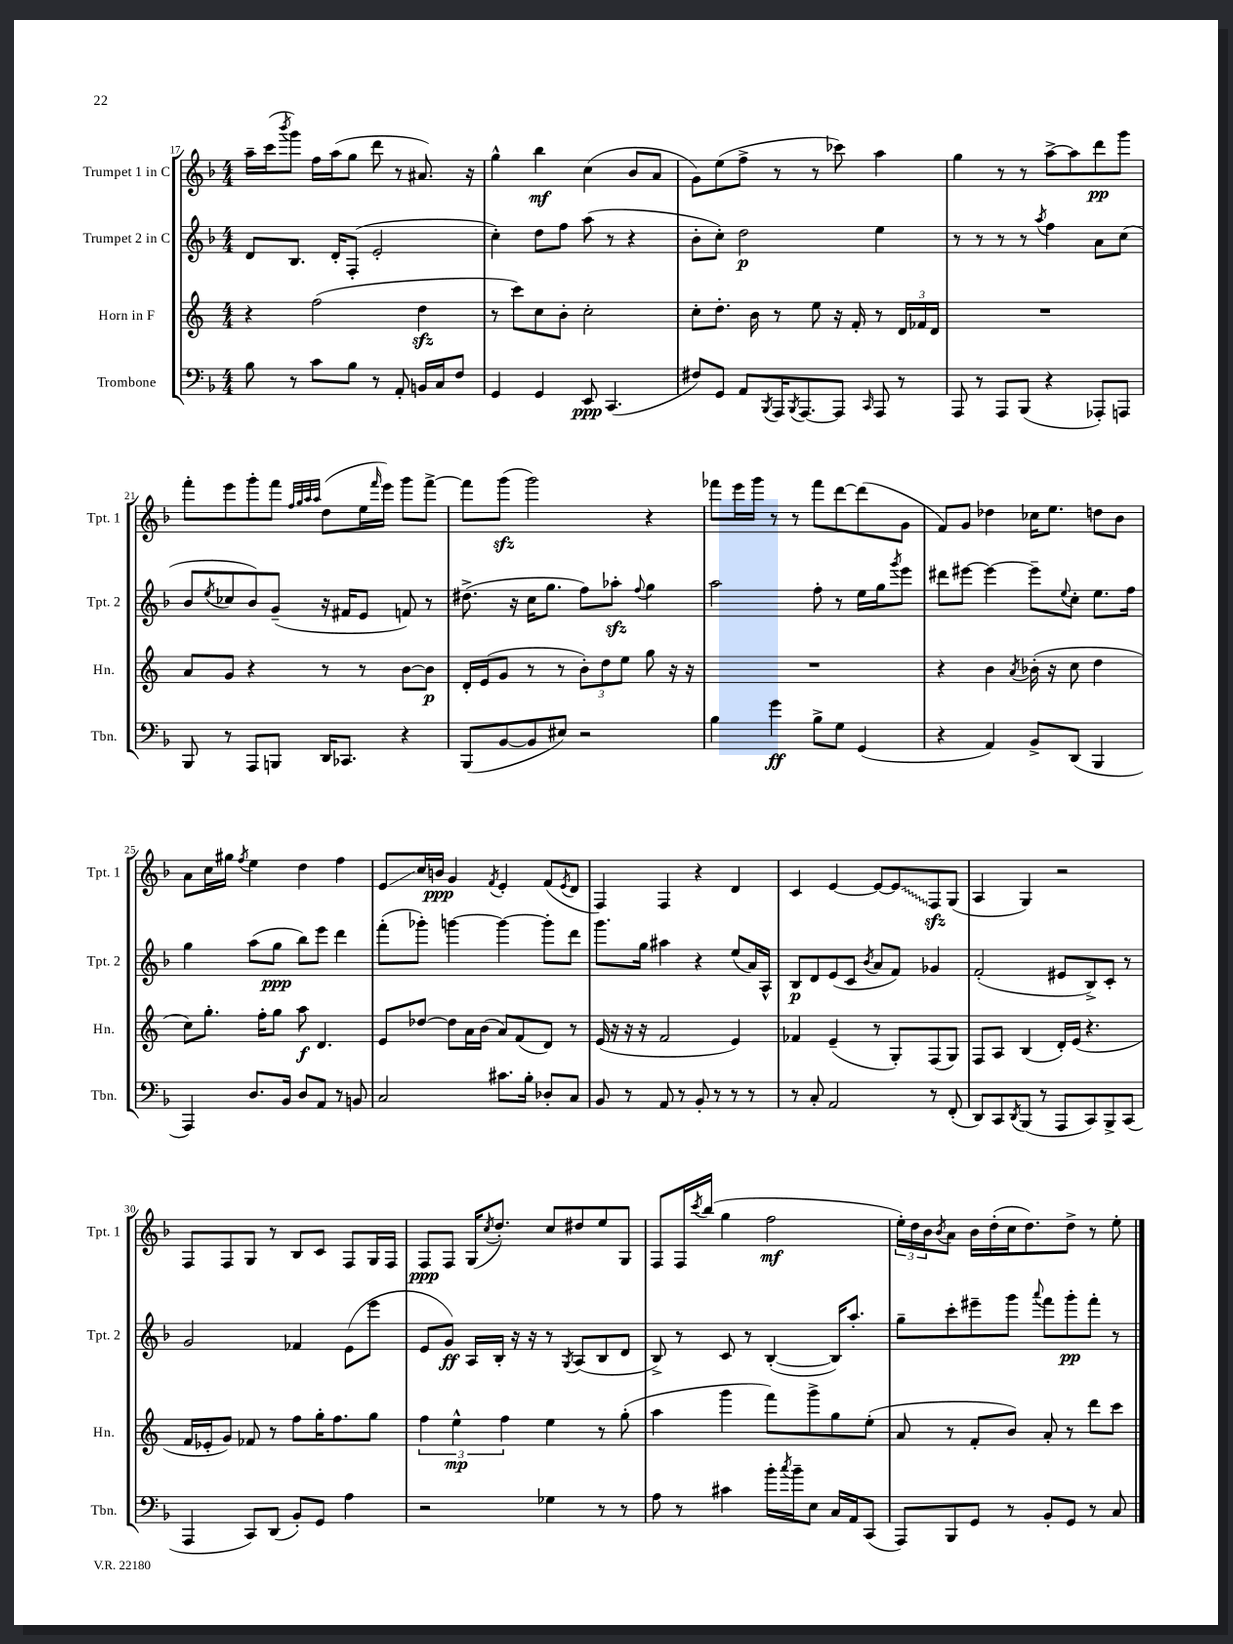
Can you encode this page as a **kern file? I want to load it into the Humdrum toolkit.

**kern	**kern	**kern	**kern
*staff4	*staff3	*staff2	*staff1
*clefF4	*clefG2	*clefG2	*clefG2
*k[b-]	*k[]	*k[b-]	*k[b-]
*M4/4	*M4/4	*M4/4	*M4/4
8B-	4r	8d	16aa~
.	.	.	(16ccc
.	.	.	8qbbb-
8r	.	8.B-	8ggg)
8c	(2ff	.	16ff
.	.	16d'	(16aa
8B-	.	(8F'	8gg
8r	.	2e'	8ddd
8AA'	.	.	8r
16BB	4dd	.	8.a#)
16C	.	.	.
8F	.	.	.
.	.	.	16r
=	=	=	=
4GG	8r	4cc')	4gg^^
.	8ccc)	.	.
4GG	8cc	8dd	4bb-
.	8b'	8ff	.
8EE	2cc'	(8aa	(4cc
(4.CC	.	8r	.
.	.	4r	8b-
.	.	.	8a
=	=	=	=
8F#)	8cc'	8b-'	8g)
8GG	8.dd'	8cc')	(8ee
8AA	.	2dd	8ff^
.	16b	.	.
8qBBB-	.	.	.
16AAA	8r	.	8r
8qBBB-	.	.	.
[8.AAA	.	.	.
.	8ee	.	8r
8AAA]	16r	.	8ccc-)
.	16f'	.	.
16qqCC	.	.	.
8AAA	8r	4ee	4aa
8r	24d	.	.
.	24f-	.	.
.	24d	.	.
=	=	=	=
8AAA	1r	8r	4gg
8r	.	8r	.
8AAA	.	8r	8r
(8BBB-	.	8r	8r
.	.	8qaa	.
4r	.	4ff	[8aa^
.	.	.	8aa]
8AAA-')	.	8a	8ddd
8AAA	.	(8cc	8ggg
=	=	=	=
8BBB-	8a	8b-	8fff'
.	.	8qee	.
8r	8g	8cc-	8eee
8AAA	4r	8b-)	8ggg'
8BBB	.	(8g~	8fff
.	.	.	32qqff
.	.	.	32qqgg
.	.	.	32qqaa
.	.	.	32qqaa
16DD	8r	16r	(8dd
8.CC-	.	16f#	.
.	8r	8e	16ee
.	.	.	16qqfff
.	.	.	16eee)
4r	[8b	8f)	8ggg
.	8b]	8r	[8fff^
=	=	=	=
(8BBB-	16d'	(8.dd#^	8fff]
.	(16e	.	.
[8BB-	8g	.	(8ggg
.	.	16r	.
8BB-]	8r	16cc	2ggg)
.	.	8.gg	.
8E#)	8r	.	.
2r	12b')	8ff)	.
.	12dd	.	.
.	.	8aa-'	.
.	12ee	.	.
.	.	8qqff	.
.	8gg	4gg	4r
.	16r	.	.
.	16r	.	.
=	=	=	=
4B-	1r	2aa	8fff-
.	.	.	16eee
.	.	.	16ggg
4g	.	.	8r
.	.	.	8r
8B-^	.	8ff'	8fff-
8G	.	8r	[8ddd
(4GG	.	16ee	(8ddd]
.	.	16gg	.
.	.	8qggg	.
.	.	8eee	8g
=	=	=	=
4r	4r	8ddd#	8f)
.	.	[8eee#	8g
4AA)	4b	4eee#_	4dd-
.	8qa	.	.
8BB-^	(16b-'	8eee#~]	16cc-
.	16r	.	8.ee
.	.	8qqee	.
(8DD	8cc	8cc'	.
4BBB-	4dd	8.ee	8dd
.	.	.	8b-
.	.	16ff	.
=	=	=	=
4AAA)	8cc)	4gg	8a
.	8.gg'	.	16cc
.	.	.	16gg#
.	.	.	8qff
8.D	.	(8aa	4ee
.	16ff'	.	.
.	8gg	8gg	.
16BB-	.	.	.
8D	8aa	8bb-)	4dd
8AA	4.d	8eee	.
8r	.	4ddd	4ff
8BB	.	.	.
=	=	=	=
2C	8e	(8fff'	8e
.	[8dd-	8ggg-')	16cc
.	.	.	16b
.	8dd-]	[4ggg	4g
.	16a	.	.
.	(16b	.	.
.	.	.	8qf
8.c#	8a)	4ggg_	4e'
.	(8f	.	.
16B-'	.	.	.
8D-'	8d)	8ggg']	(8f
.	.	.	8qe
8C	8r	8ddd	8d
=	=	=	=
8BB-	(16e	8.ggg	4F)
.	16r	.	.
8r	16r	.	.
.	16r	16gg	.
8AA	2f	4aa#	4F
8r	.	.	.
8BB-'	.	4r	4r
8r	.	.	.
8r	4e)	(8ee	4d
8r	.	16a)	.
.	.	16A^^	.
=	=	=	=
8r	4f-	8B-	4c
8C'	.	8d	.
2AA	(4e~	(8e	[4e
.	.	8c	.
.	.	8qb-	.
.	8r	8a	8e_
.	8G')	8f)	8e]
8r	(8F	4g-	8F
(8FF'	8G)	.	(8G
=	=	=	=
8DD)	8F	(2f'	4A
8CC	8A	.	.
8qDD	.	.	.
(8BBB-	(4B	.	4G)
8r	.	.	.
8AAA	16d')	8e#	2r
.	(16e	.	.
8CC)	4.r	8B-^)	.
8BBB-^	.	8c'	.
(8CC	.	8r	.
=	=	=	=
4AAA	16f	2g	8F
.	16e-'	.	.
.	8g)	.	8F
8CC)	8f-	.	8G
(8DD	8r	.	8r
8BB-')	8ff	4f-	8B-
8GG	16gg'	.	8c
.	8.ff	.	.
4A	.	(8e	8F
.	8gg	8eee	16G
.	.	.	16F
=	=	=	=
2r	6ff	8e	8F
.	.	8g)	8F
.	6ee^^	.	.
.	.	16A	(16G
.	.	.	8qcc
.	.	16B-'	8.dd')
.	6ff	.	.
.	.	16r	.
.	.	16r	.
4G-	4ee	8r	8cc
.	.	8qG	.
.	.	(8A	8dd#
8r	8r	8B-	8ee
8r	(8gg'	8d	8G
=	=	=	=
8A	4aa	8B-^)	8F
8r	.	8r	16F
.	.	.	8qccc
.	.	.	(16bb-
4c#	4ggg	8c	4gg
.	.	8r	.
16b-'	8fff)	([4B-'	2ff
8qcc	.	.	.
16b-~	.	.	.
8E	8ggg^	.	.
16C	8gg	16B-])	.
16AA	.	8.aa'	.
(8CC	(8ee'	.	.
=	=	=	=
8AAA)	8a	8gg~	24ee')
.	.	.	24dd
.	.	.	24b-
.	.	.	8qb-
8BBB-	8r	8ccc'	8a
8GG	8f'	8eee#~	16b-
.	.	.	(16dd'
8r	8b)	8ggg	16cc
.	.	.	8.dd)
.	.	8qqaaa	.
8BB-'	8a'	8fff	.
8GG	8r	8ggg'	8dd^
8r	8ddd	8fff'	8r
8C	8ccc	8r	8ee'
==	==	==	==
*-	*-	*-	*-
